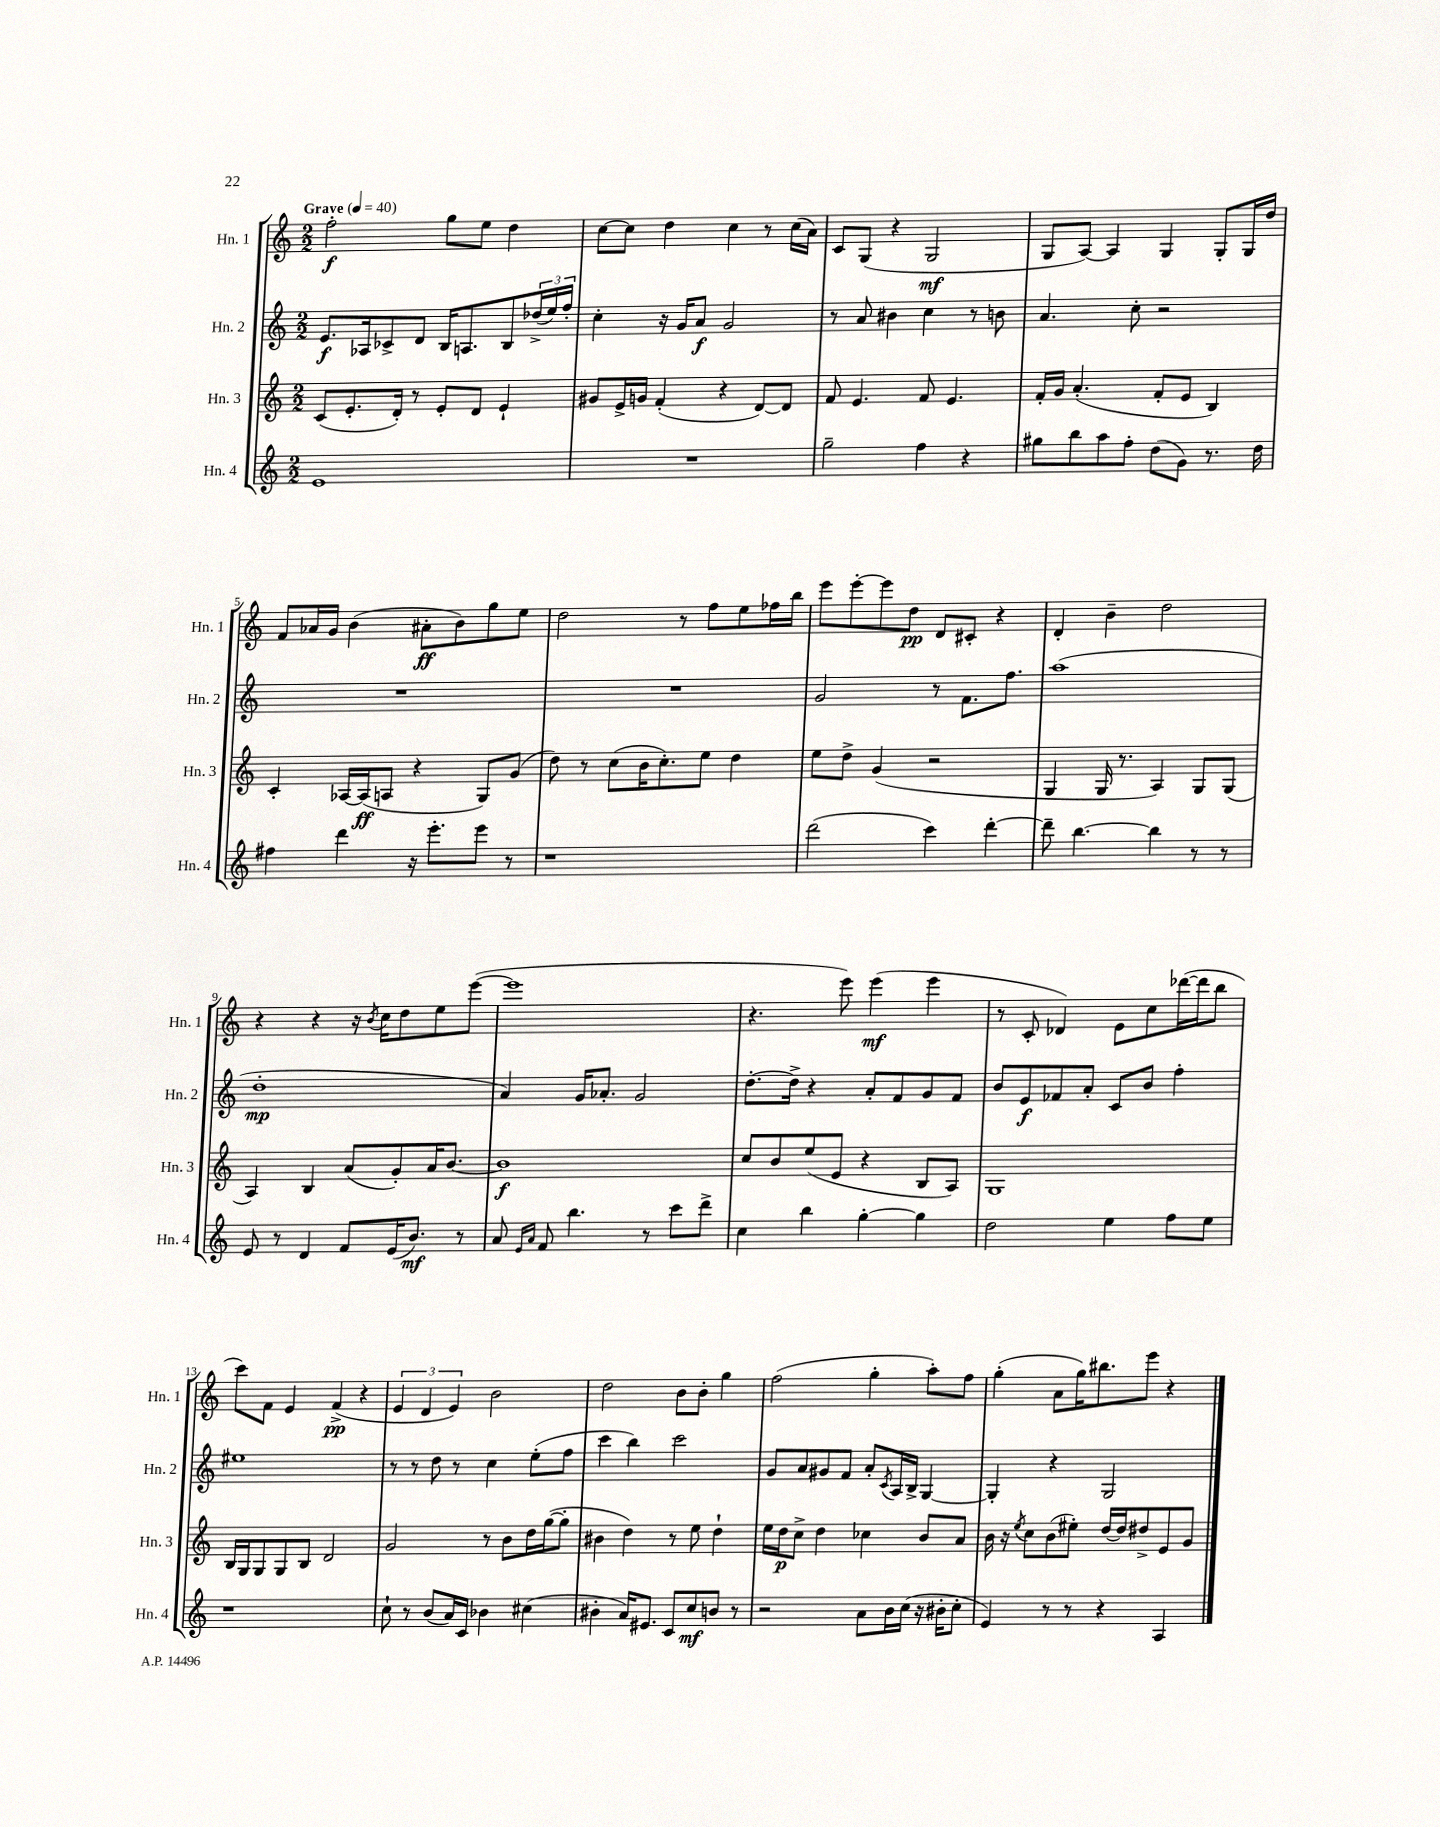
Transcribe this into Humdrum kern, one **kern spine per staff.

**kern	**kern	**kern	**kern
*staff4	*staff3	*staff2	*staff1
*clefG2	*clefG2	*clefG2	*clefG2
*k[]	*k[]	*k[]	*k[]
*M2/2	*M2/2	*M2/2	*M2/2
*MM40	*MM40	*MM40	*MM40
1e	(8c/L	8.e/L	2ff'\
.	8.e'/	.	.
.	.	16A-/k	.
.	.	8c-^/	.
.	16d'/Jk)	.	.
.	8r	8d/J	.
.	8e'/L	16B/LK	8gg\L
.	.	8.A/	.
.	8d/J	.	8ee\J
.	4e`/	8B/	4dd\
.	.	(24dd-^/L	.
.	.	24ee/)	.
.	.	24ff'/JJ	.
=	=	=	=
1r	8g#/L	4cc'\	[8cc\L
.	16e^/L	.	8cc\]J
.	16g/JJ	.	.
.	(4f'/	16r	4dd\
.	.	16g/LK	.
.	.	8a/J	.
.	4r	2g/	4cc\
.	[8d/L)	.	8r
.	8d/]J	.	(16cc\LL
.	.	.	16a\JJ)
=	=	=	=
2gg~\	8f/	8r	8c/L
.	4.e/	8a/	(8G/J
.	.	4b#\	4r
4ff\	8f/	4cc\	2G/
.	4.e/	.	.
4r	.	8r	.
.	.	8b\	.
=	=	=	=
8gg#\L	16f'/LL	4.a/	8G/L
.	16g/JJ	.	.
8bb\	(4.a'/	.	[8A/J)
8aa\	.	.	4A/]
8ff'\J	.	8cc'\	.
(8dd\L	8f'/L	2r	4G/
8g\J)	8e/J	.	.
8.r	4B/)	.	8G'/L
.	.	.	16G/L
16dd\	.	.	16dd/JJ
=	=	=	=
4ff#\	4c'/	1r	8f/L
.	.	.	16a-/L
.	.	.	16g/JJ
4ddd\	[16A-/LL	.	(4b\
.	(16A-/]J	.	.
.	8A/J	.	.
16r	4r	.	8a#'\L
8.eee'\L	.	.	.
.	.	.	8b\)
8eee\J	8G/L)	.	8gg\
8r	(8g/J	.	8ee\J
=	=	=	=
1r	8dd\)	1r	2dd\
.	8r	.	.
.	(8cc\L	.	.
.	16b\K	.	.
.	8.cc'\)	.	.
.	.	.	8r
.	8ee\J	.	8ff\L
.	4dd\	.	8ee\
.	.	.	16ff-\L
.	.	.	16bb\JJ
=	=	=	=
(2ddd\	8ee\L	2g/	8eee\L
.	8dd^\J	.	[8eee'\
.	(4g/	.	8eee\]
.	.	.	8dd\J
4ccc\)	2r	8r	8d/L
.	.	8.f\L	8c#'/J
[4ddd'\	.	.	4r
.	.	8.ff\J	.
=	=	=	=
8ddd~\]	4G/	(1aa	4d'/
[4.bb\	.	.	.
.	16G/	.	4b~\
.	8.r	.	.
4bb\]	4A/)	.	2dd\
8r	8G/L	.	.
8r	(8G/J	.	.
=	=	=	=
8e/	4A/)	1dd'	4r
8r	.	.	.
4d/	4B/	.	4r
8f/L	(8a/L	.	16r
.	.	.	8qb/
.	.	.	16cc\LK
(16e/K	8g'/)	.	8dd\
8.b/J)	.	.	.
.	16a/K	.	8ee\
.	[8.b/J	.	.
8r	.	.	([8eee\J
=	=	=	=
8a/	1b]	4a/)	1eee]
16qqe/LL	.	.	.
16qqa/JJ	.	.	.
8f/	.	.	.
4.bb\	.	16g/LK	.
.	.	8.a-'/J	.
.	.	2g/	.
8r	.	.	.
8ccc\L	.	.	.
8ddd^\J	.	.	.
=	=	=	=
4cc\	8cc/L	[8.dd'\L	4.r
.	8b/	.	.
.	.	16dd^\]Jk	.
4bb\	(8ee/	4r	.
.	8e/J	.	8eee\)
[4gg'\	4r	8a'/L	(4eee\
.	.	8f/	.
4gg\]	8B/L	8g/	4eee\
.	8A/J)	8f/J	.
=	=	=	=
2dd\	1G	8b/L	8r
.	.	8e/	8c'/
.	.	8f-/	4d-/)
.	.	8a'/J	.
4ee\	.	8c/L	8e\L
.	.	8b/J	8cc\
8ff\L	.	4ff'\	([16ddd-\L
.	.	.	16ddd-\]J
8ee\J	.	.	8bb\J
=	=	=	=
1r	16B/LL	1ee#	8ccc\L)
.	16G/J	.	.
.	8G/	.	8f\J
.	8G/	.	4e/
.	8B/J	.	.
.	2d/	.	(4f^/
.	.	.	4r
=	=	=	=
8cc`\	2g/	8r	6e/
8r	.	8r	.
.	.	.	6d/
(8b/L	.	8dd\	.
.	.	.	6e/)
16a/L)	.	8r	.
16c/JJ	.	.	.
4b-\	8r	4cc\	2b\
.	8b\L	.	.
(4cc#\	16dd\L	(8ee'\L	.
.	([16gg\J	.	.
.	8gg'\]J	8ff\J	.
=	=	=	=
4b#'\	4b#\	4ccc\	2dd\
16a/LK)	4dd\)	4bb\)	.
8.e#/J	.	.	.
8c/L	8r	2ccc\	8b\L
8cc/	8ee\	.	8b'\J
8b/J	4dd`\	.	4gg\
8r	.	.	.
=	=	=	=
2r	16ee\LL	8g/L	(2ff\
.	16dd\J	.	.
.	8cc^\J	8a/	.
.	4dd\	8g#/	.
.	.	8f/J	.
8a\L	4cc-\	8a'/L	4gg'\
.	.	8qc/	.
16b\L	.	16A/L	.
(16cc\JJ	.	16B^/JJ	.
16r	8b/L	[4G/	8aa'\L)
16b#'\LK	.	.	.
8cc'\J	8a/J	.	8ff\J
=	=	=	=
4e/)	16b\	4G'/]	(4gg'\
.	16r	.	.
.	8qee/	.	.
.	8cc\L	.	.
8r	(8b\	4r	8a\L
8r	8ee#'\J)	.	16gg\K)
.	.	.	8.bb#\
4r	[16dd/LL	2G/	.
.	16dd/]J	.	.
.	8dd#^/	.	8eee\J
4A/	8e/	.	4r
.	8g/J	.	.
==	==	==	==
*-	*-	*-	*-
